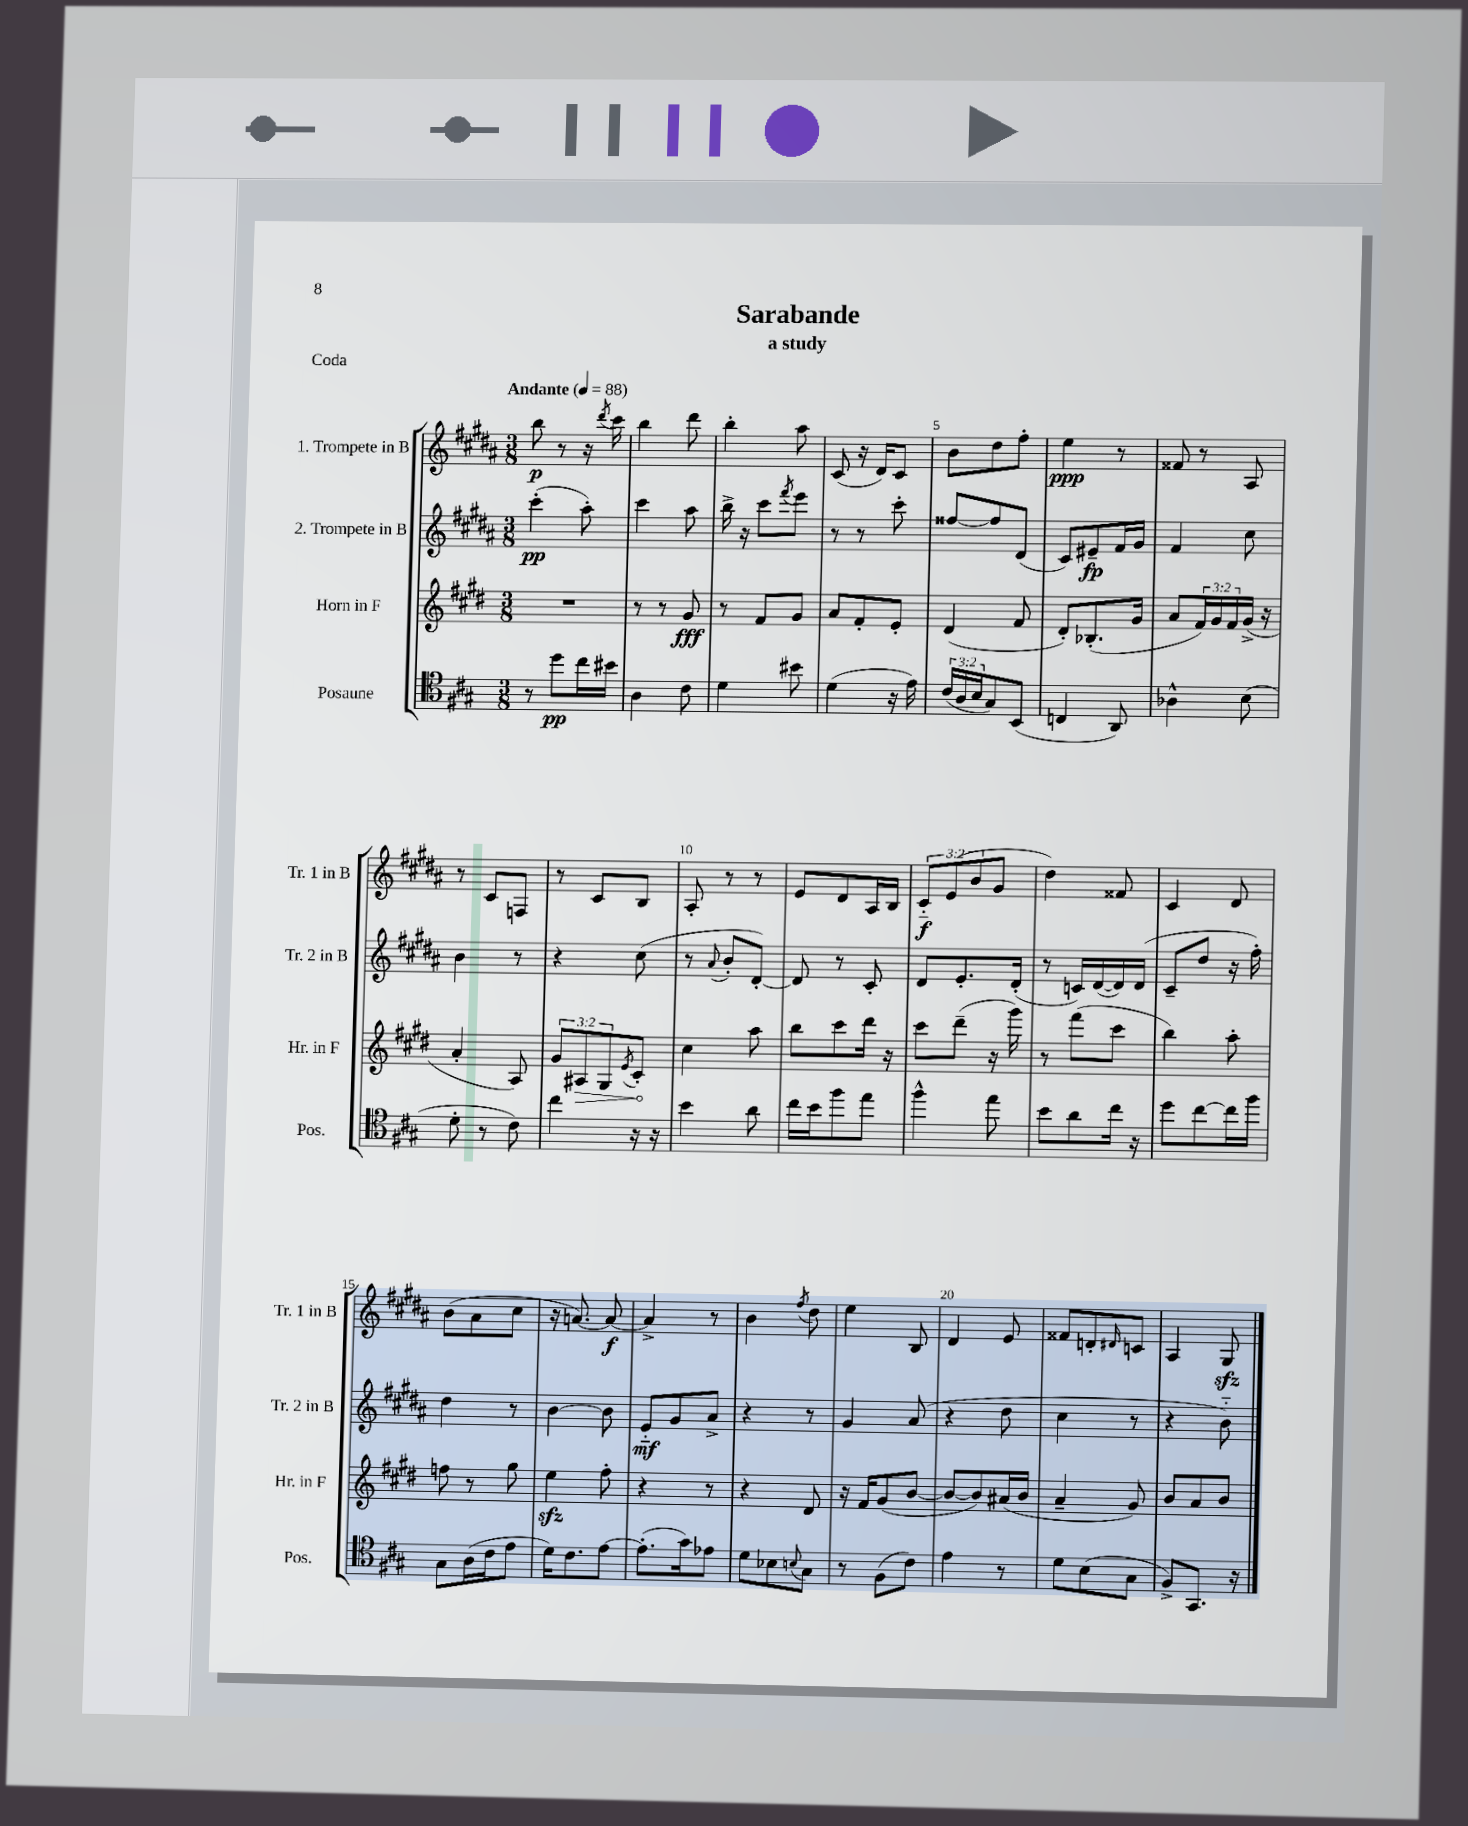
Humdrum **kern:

**kern	**kern	**kern	**kern
*staff4	*staff3	*staff2	*staff1
*clefC4	*clefG2	*clefG2	*clefG2
*k[f#c#g#]	*k[f#c#g#d#]	*k[f#c#g#d#a#]	*k[f#c#g#d#a#]
*M3/8	*M3/8	*M3/8	*M3/8
*MM88	*MM88	*MM88	*MM88
8r	4.r	(4ccc#'\	8bb\
8dd\L	.	.	8r
16cc#\L	.	8aa#'\)	16r
.	.	.	8qddd#/
16b#\JJ	.	.	16ccc#\
=	=	=	=
4A\	8r	4ccc#\	4bb\
.	8r	.	.
8c#\	8g#/	8aa#\	8ddd#\
=	=	=	=
4d\	8r	16bb^\	4bb'\
.	.	16r	.
.	8f#/L	8ccc#\L	.
.	.	8qfff#/	.
8b#\	8g#/J	8eee\J	8aa#\
=	=	=	=
(4d\	8a/L	8r	(8c#/
.	8f#'/	8r	16r
.	.	.	16d#/LK)
16r	8e'/J	8ccc#'\	8c#/J
16e\)	.	.	.
=	=	=	=
(24c#/LL	(4d#/	[8ff##/L	8b\L
24A/	.	.	.
24B/J	.	.	.
8G#/)	.	8ff##/]	8dd#\
(8BB/J	8f#/	(8d#/J	8ff#'\J
=	=	=	=
4C/	8d#'/L)	8c#/L)	4ee\
.	(8.B-'/	8e#~/	.
8AA/)	.	16f#/L	8r
.	16g#/Jk	16g#/JJ	.
=	=	=	=
4A-^^\	8a/L	4f#/	8f##/
.	24f#/L)	.	8r
.	24g#/	.	.
.	24f#/	.	.
(8B\	(16g#^/JJ	8cc#\	8A#/
.	16r	.	.
=	=	=	=
8d'\	4a'/	4b\	8r
8r	.	.	8c#/L
8c#\)	8A/)	8r	8F/J
=	=	=	=
4cc#\	12g#/L	4r	8r
.	12A#/	.	.
.	.	.	8c#/L
.	12G#/	.	.
.	8qe/	.	.
16r	8c#'/J	(8cc#\	8B/J
16r	.	.	.
=	=	=	=
4b\	4cc#\	8r	8A#'/
.	.	8qqa#/	.
.	.	8b'/L	8r
8a\	8aa\	[8d#'/J)	8r
=	=	=	=
16cc#\LL	8bb\L	8d#/]	8e/L
16b\J	.	.	.
8ff#\	8ccc#\	8r	8d#/
8ee\J	16ddd#\Jk	8c#'/	16A#/L
.	16r	.	16B/JJ
=	=	=	=
4ff#^^\	8ccc#\L	8d#/L	12c#'~/L
.	.	.	(12e/
.	(8ddd#~\J	8.e'/	.
.	.	.	12b/
8ee\	16r	.	8g#/J
.	16ggg#\)	(16d#'/Jk	.
=	=	=	=
8b\L	8r	8r	4dd#\)
8a\	(8fff#\L	16c/LL)	.
.	.	([16d#/	.
16cc#\Jk	8ccc#\J	16d#/])	8f##/
16r	.	(16d#/JJ	.
=	=	=	=
8dd\L	4bb\)	8c#~/L	4c#/
[8cc#\	.	8dd#/J	.
16cc#\]L	8aa'\	16r	8d#/
16ff#\JJ	.	16ff#'\)	.
=	=	=	=
8G#\L	8ff\	4dd#\	(8b\L
(16A\L	8r	.	8a#\
16c#\J	.	.	.
8e\J	8gg#\	8r	8cc#\J
=	=	=	=
16d\LK)	4ee\	[4b\	16r
8.c#\	.	.	[8.a/)
[8e\J	8ff#'\	8b\]	8a/_
=	=	=	=
(8.e'\]L	4r	8e'~/L	4a^/]
.	.	8g#/	.
16g#\k)	.	.	.
8e-\J	8r	8a#^/J	8r
=	=	=	=
8d\L	4r	4r	4b\
8B-\	.	.	.
8qqB/	.	.	8qff#/
8G#\J	8d#/	8r	8dd#\
=	=	=	=
8r	16r	4g#/	4ee\
.	16f#/LK	.	.
(8F#\L	(8g#/	.	.
8c#\J)	[8b/J	(8a#/	8B/
=	=	=	=
4e\	8b/_L	4r	4d#/
.	8b/])	.	.
8r	(16a#/L	8dd#\	8e/
.	16b/JJ	.	.
=	=	=	=
8d\L	4a~/	4cc#\	8f##/L
(8B\	.	.	8d'/
.	.	.	16qqd#/
8G#\J	8g#/)	8r	8c/J
=	=	=	=
8F#^/L)	8b/L	4r	4A#/
8.GG#/J	8a/	.	.
.	8b/J	8b'~\)	8G#/
16r	.	.	.
==	==	==	==
*-	*-	*-	*-
